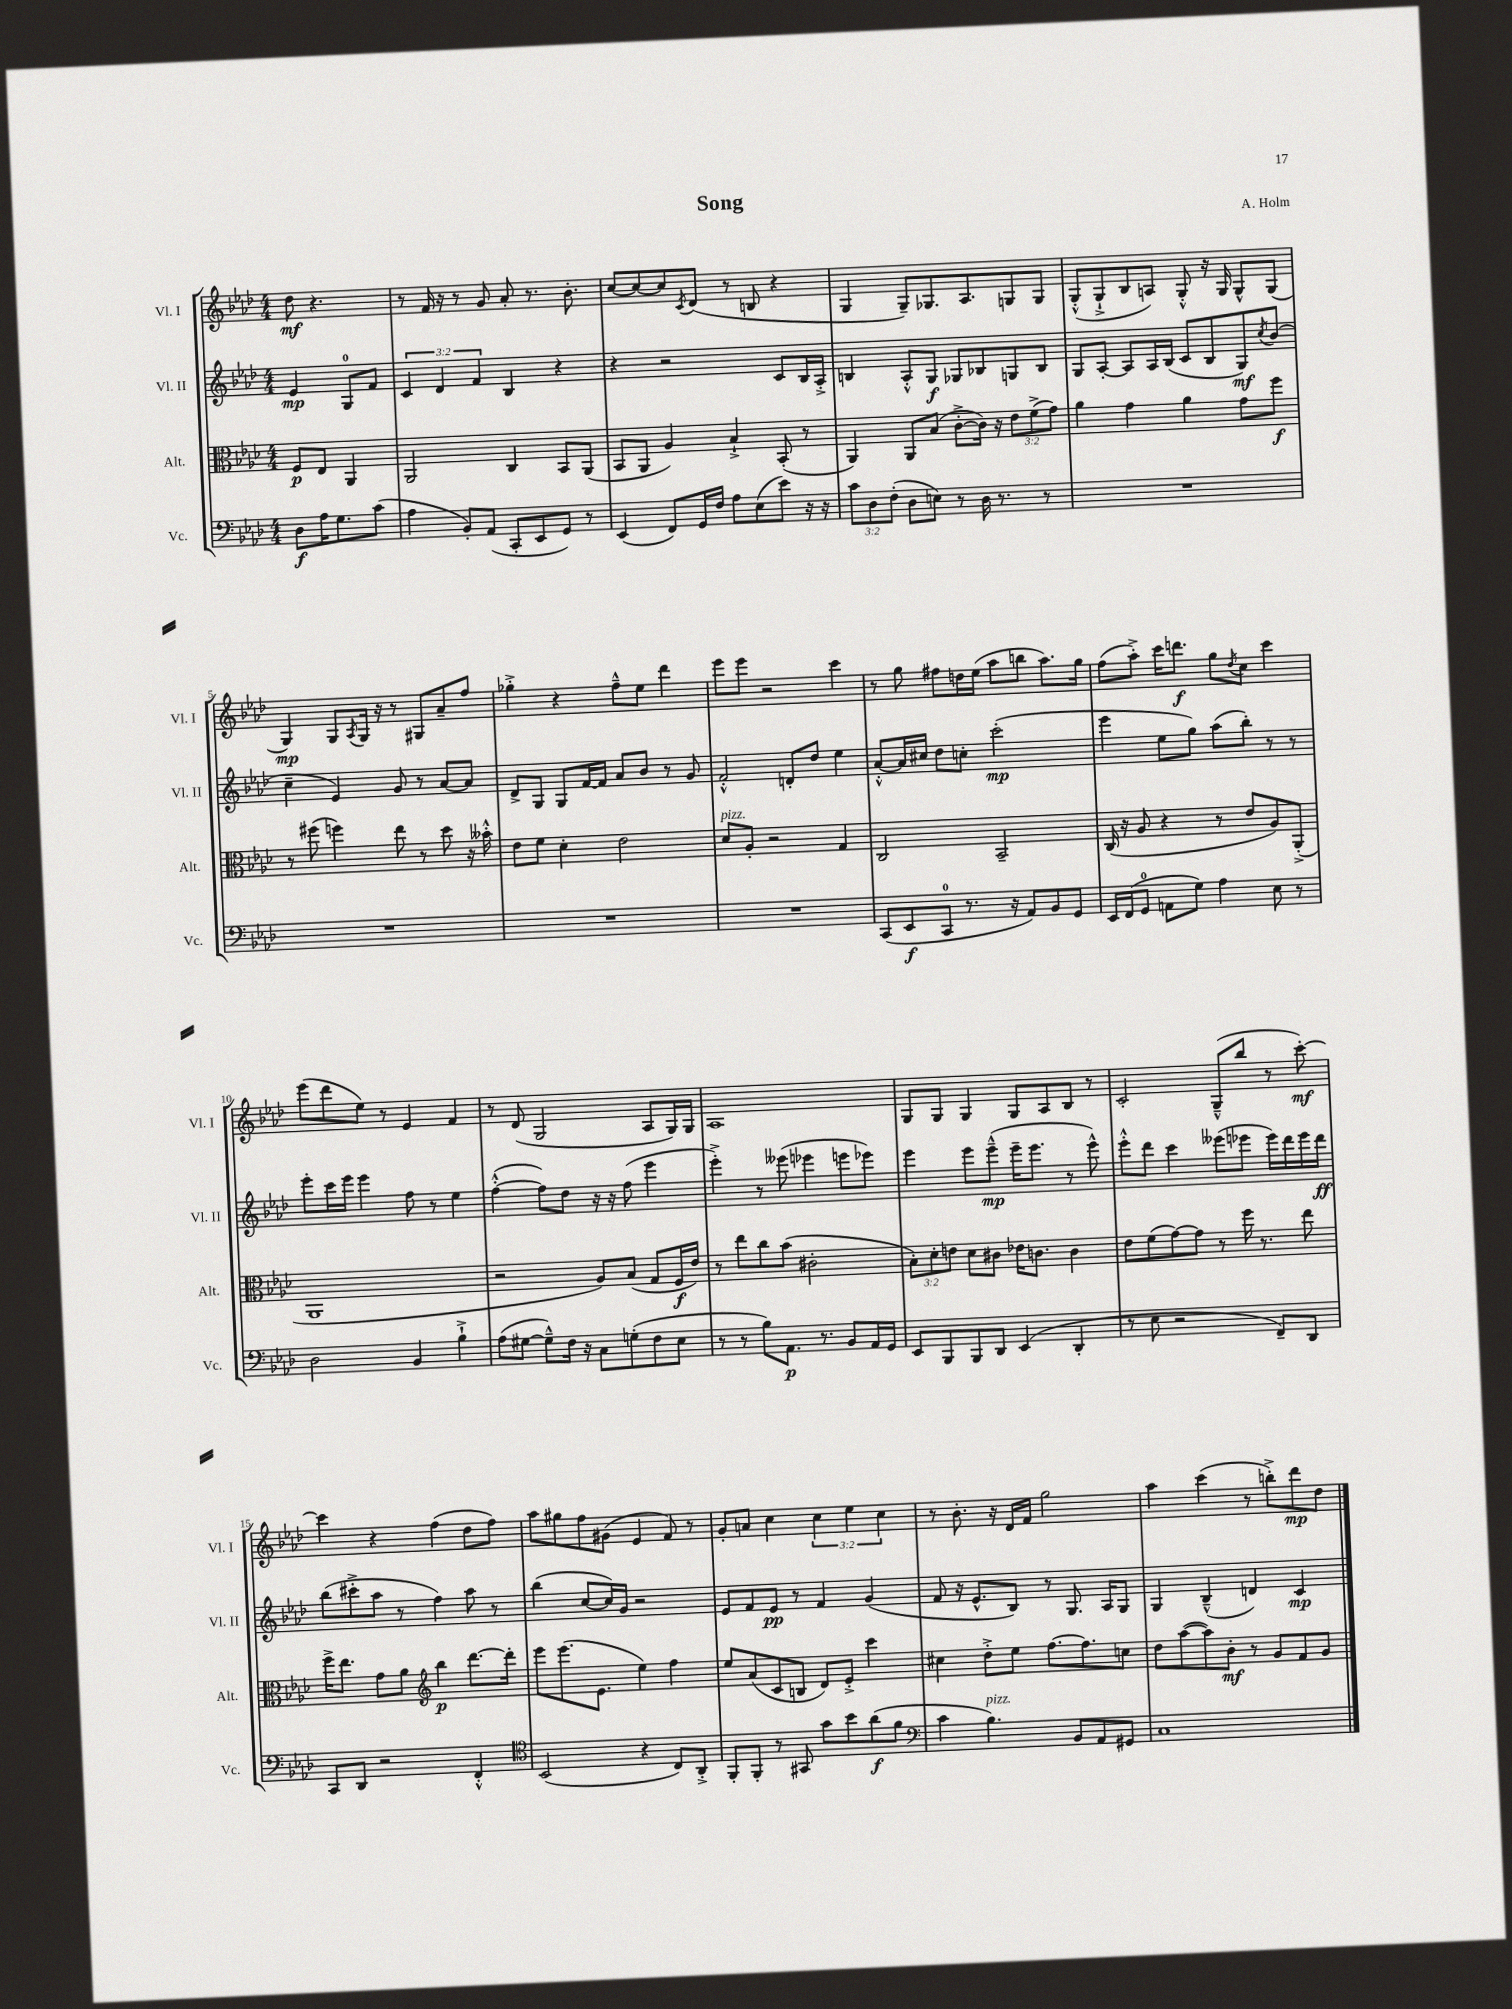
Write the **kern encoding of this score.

**kern	**dynam	**kern	**dynam	**kern	**dynam	**kern	**dynam
*part4	*part4	*part3	*part3	*part2	*part2	*part1	*part1
*staff4	*staff4	*staff3	*staff3	*staff2	*staff2	*staff1	*staff1
*I"Vc.	*	*I"Alt.	*	*I"Vl. II	*	*I"Vl. I	*
*I'Vc.	*	*I'Alt.	*	*I'Vl. II	*	*I'Vl. I	*
*clefF4	*	*clefC3	*	*clefG2	*	*clefG2	*
*k[b-e-a-d-]	*	*k[b-e-a-d-]	*	*k[b-e-a-d-]	*	*k[b-e-a-d-]	*
*M4/4	*	*M4/4	*	*M4/4	*	*M4/4	*
=	=	=	=	=	=	=	=
8D-\L	f	8F/L	p	4e-/	mp	8dd-\	mf
16A-\K	.	8E-/J	.	.	.	4.r	.
8.G\	.	.	.	.	.	.	.
.	.	4AA-/	.	8G/L	.	.	.
(8c\J	.	.	.	8f/J	.	.	.
=1	=1	=1	=1	=1	=1	=1	=1
4A-\	.	2AA-/	.	6c/	.	8r	.
.	.	.	.	.	.	16f/	.
.	.	.	.	6d-/	.	.	.
.	.	.	.	.	.	16r	.
8BB-'/L)	.	.	.	.	.	8r	.
.	.	.	.	6f/	.	.	.
(8AA-/J	.	.	.	.	.	8g/	.
8CC'/L	.	4C/	.	4B-/	.	8a-'/	.
8EE-/	.	.	.	.	.	8.r	.
8GG/J)	.	8BB-/L	.	4r	.	.	.
.	.	.	.	.	.	8.b-'\	.
8r	.	(8AA-/J	.	.	.	.	.
=2	=2	=2	=2	=2	=2	=2	=2
(4EE-/	.	8BB-/L	.	4r	.	[8cc/L	.
.	.	8AA-/J	.	.	.	8cc/_	.
8FF/L)	.	4A-/)	.	2r	.	8cc/]	.
.	.	.	.	.	.	8qc/	.
16GG/L	.	.	.	.	.	(8d-/J	.
16F/JJ	.	.	.	.	.	.	.
8A-\L	.	4B-`^/	.	.	.	8r	.
(8E-\	.	.	.	.	.	8Bn/	.
8e-\J)	.	(8BB-'/	.	8c/L	.	4r	.
16r	.	8r	.	16B-/L	.	.	.
16r	.	.	.	16A-'^/JJ	.	.	.
=3	=3	=3	=3	=3	=3	=3	=3
12c\L	.	4AA-/)	.	4Bn/	.	4G/	.
12D-\	.	.	.	.	.	.	.
(12F'\J	.	.	.	.	.	.	.
8D-\L	.	8AA-/L	.	8A-'^^/L	.	8G~/L)	.
8En\J)	.	(8B-/J	.	8G/J	f	8.G-X/	.
8r	.	[8c'^\L	.	8G-X/L	.	.	.
.	.	.	.	.	.	8.A-/	.
16D-\	.	16c\Jk])	.	8B-X/	.	.	.
8.r	.	16r	.	.	.	.	.
.	.	12e-\L	.	8Gn/	.	8Gn/	.
.	.	(12f^\	.	.	.	.	.
8r	.	.	.	8B-/J	.	8G/J	.
.	.	12g\J)	.	.	.	.	.
=4	=4	=4	=4	=4	=4	=4	=4
1r	.	4a-\	.	8G/L	.	(8G'^^/L	.
.	.	.	.	[8A-'/J	.	8G`^/	.
.	.	4g\	.	8A-/L]	.	8B-/	.
.	.	.	.	16A-/L	.	8An/J)	.
.	.	.	.	(16B-/JJ	.	.	.
.	.	4a-\	.	8c/L	.	8G'^^/	.
.	.	.	.	8B-/	.	16r	.
.	.	.	.	.	.	16G/	.
.	.	8g\L	.	8G/)	mf	8G^^/L	.
.	.	.	.	8qcc/	.	.	.
.	.	8ff\J	f	(8b-/J	.	(8G/J	.
!!LO:LB:g=z
=5	=5	=5	=5	=5	=5	=5	=5
1r	.	8r	.	4cc~\	.	4G/)	mp
.	.	(8ff#X\	.	.	.	.	.
.	.	4ffn\)	.	4e-/)	.	8G/L	.
.	.	.	.	.	.	8qA-/	.
.	.	.	.	.	.	16G/Jk	.
.	.	.	.	.	.	16r	.
.	.	8ee-\	.	8g/	.	8r	.
.	.	8r	.	8r	.	8G#X/L	.
.	.	8dd-\	.	[8a-/L	.	8a-~/	.
.	.	16r	.	8a-/J]	.	8ff/J	.
.	.	16b--X'^^\	.	.	.	.	.
=6	=6	=6	=6	=6	=6	=6	=6
1r	.	8e-\L	.	8d-^/L	.	4gg-X'^\	.
.	.	8f\J	.	8G/J	.	.	.
.	.	4d-'\	.	8G/L	.	4r	.
.	.	.	.	[16f/L	.	.	.
.	.	.	.	16f/JJ]	.	.	.
.	.	2e-\	.	8a-/L	.	8ff~^^\L	.
.	.	.	.	8b-/J	.	8ee-\J	.
.	.	.	.	8r	.	4ddd-\	.
.	.	.	.	8g/	.	.	.
=7	=7	=7	=7	=7	=7	=7	=7
!	!	!LO:TX:a:i:t=pizz.	!	!	!	!	!
1r	.	8d-/L	.	2f'^^/	.	8eee-\L	.
.	.	8A-'/J	.	.	.	8eee-\J	.
.	.	2r	.	.	.	2r	.
.	.	.	.	8dn'/L	.	.	.
.	.	.	.	8dd-/J	.	.	.
.	.	4G/	.	4ee-\	.	4ccc\	.
=8	=8	=8	=8	=8	=8	=8	=8
(8CC/L	.	2C/	.	[8a-'^^/L	.	8r	.
8EE-/	f	.	.	16a-/L]	.	8gg\	.
.	.	.	.	16cc#X/JJ	.	.	.
8CC/J	.	.	.	8dd-\L	.	8ff#X\L	.
8.r	.	.	.	8ccn'\J	.	16ddn\L	.
.	.	.	.	.	.	(16ee-\JJ	.
.	.	2BB-~/	.	(2ccc'\	mp	8aa-\L	.
16r	.	.	.	.	.	.	.
8AA-/L)	.	.	.	.	.	8bbn\J	.
8BB-/	.	.	.	.	.	8.aa-\L)	.
8GG/J	.	.	.	.	.	.	.
.	.	.	.	.	.	16gg\Jk	.
=9	=9	=9	=9	=9	=9	=9	=9
16EE-/LL	.	(16C/	.	4eee-\	.	(8ff\L	.
(16FF/J	.	16r	.	.	.	.	.
8GG/J	.	8A-/	.	.	.	8aa-'^\J)	.
8AAn\L	.	4r	.	8ee-\L	.	16ccc\KL	.
.	.	.	.	.	.	8.dddn\J	f
8G\J)	.	.	.	8gg\J)	.	.	.
4A-\	.	8r	.	(8aa-\L	.	8gg\L	.
.	.	.	.	.	.	8qdd-/	.
.	.	8e-/L	.	8bb-'\J)	.	8cc\J	.
8E-\	.	8A-/)	.	8r	.	4ccc\	.
8r	.	(8AA-'^/J	.	8r	.	.	.
!!LO:LB:g=z
=10	=10	=10	=10	=10	=10	=10	=10
2D-\	.	1AA-	.	8eee-'\L	.	(8eee-\L	.
.	.	.	.	16ccc\L	.	8ddd-\	.
.	.	.	.	16eee-\JJ	.	.	.
.	.	.	.	4eee-\	.	8ee-\J)	.
.	.	.	.	.	.	8r	.
4BB-/	.	.	.	8ff\	.	4e-/	.
.	.	.	.	8r	.	.	.
4B-`^\	.	.	.	4ee-\	.	4f/	.
=11	=11	=11	=11	=11	=11	=11	=11
(8A-\L	.	2r	.	([4ff'^^\	.	8r	.
[8G#X\J	.	.	.	.	.	(8d-/	.
8G#~^^\L])	.	.	.	8ff\L])	.	2G/	.
16F\Jk	.	.	.	8dd-\J	.	.	.
16r	.	.	.	.	.	.	.
8C\L	.	8A-/L)	.	16r	.	.	.
.	.	.	.	16r	.	.	.
(8Gn'\	.	(8B-/J	.	(8ff\	.	.	.
8F\	.	8G/L	.	4eee-\	.	8A-/L	.
8E-\J	.	16F/L	f	.	.	16G/L)	.
.	.	16e-/JJ)	.	.	.	16G/JJ	.
=12	=12	=12	=12	=12	=12	=12	=12
8r	.	8r	.	4eee-'^\)	.	1A-	.
8r	.	8ee-\L	.	.	.	.	.
8B-\L)	.	8cc\	.	8r	.	.	.
8.AA-\J	p	(8b-\J	.	(8eee--X\	.	.	.
.	.	2c#X'\	.	4eee-X\	.	.	.
8.r	.	.	.	.	.	.	.
8BB-/L	.	.	.	8eeen\L	.	.	.
16AA-/L	.	.	.	8eee-X\J)	.	.	.
16GG/JJ	.	.	.	.	.	.	.
=13	=13	=13	=13	=13	=13	=13	=13
8EE-/L	.	12B-'\L)	.	4eee-\	.	8G/L	.
.	.	12d-'\	.	.	.	.	.
8BBB-/	.	.	.	.	.	8G/J	.
.	.	12en\J	.	.	.	.	.
8BBB-/	.	8d-\L	.	8eee-\L	.	4G/	.
8DD-/J	.	8c#X\J	.	(8eee-~^^\J	mp	.	.
(4EE-/	.	16e-X\KL	.	16eee-~\KL	.	8G/L	.
.	.	8.cn\J	.	8.eee-\J	.	.	.
.	.	.	.	.	.	8A-/	.
4DD-'/	.	4c\	.	8r	.	8B-/J	.
.	.	.	.	8eee-^^\)	.	8r	.
=14	=14	=14	=14	=14	=14	=14	=14
8r	.	8e-\L	.	8eee-'^^\L	.	2c'/	.
8E-\	.	(8f\	.	8ddd-\J	.	.	.
2r	.	[8g\)	.	4ccc\	.	.	.
.	.	8g\J]	.	.	.	.	.
.	.	8r	.	(8eee--X\L	.	(8G~^^/L	.
.	.	16ff\	.	8eee-X\J	.	8bb-/J	.
.	.	8.r	.	.	.	.	.
8FF~/L)	.	.	.	16eee-\LL)	.	8r	.
.	.	.	.	16ddd-\	.	.	.
8DD-/J	.	8ee-\	.	16eee-\	.	[8ccc'\)	mf
.	.	.	.	16ddd-\JJ	ff	.	.
!!LO:LB:g=z
=15	=15	=15	=15	=15	=15	=15	=15
8CC/L	.	16ff^\KL	.	(8bb-\L	.	4ccc\]	.
.	.	8.ee-\J	.	.	.	.	.
8DD-/J	.	.	.	8ccc#X'^\	.	.	.
2r	.	8g\L	.	8aa-\J	.	4r	.
.	.	8a-\J	.	8r	.	.	.
*	*	*clefG2	*	*	*	*	*
.	.	4bb-\	p	4ff\)	.	(4ff\	.
4FF'^^/	.	[8.ddd-\L	.	8aa-\	.	8dd-\L	.
.	.	.	.	8r	.	8ff\J)	.
.	.	16ddd-'\Jk]	.	.	.	.	.
=16	=16	=16	=16	=16	=16	=16	=16
*clefC4	*	*	*	*	*	*	*
(2BB-/	.	8eee-\L	.	(4bb-\	.	8aa-\L	.
.	.	(8.eee-\	.	.	.	8gg#X\	.
.	.	.	.	[8cc/L	.	8ff\	.
.	.	8.e-\J	.	.	.	.	.
.	.	.	.	16cc/L])	.	(8g#X\J	.
.	.	.	.	16g/JJ	.	.	.
4r	.	4ee-\)	.	2r	.	4e-/	.
8C/L)	.	4ff\	.	.	.	8f/)	.
8AA-'^/J	.	.	.	.	.	8r	.
=17	=17	=17	=17	=17	=17	=17	=17
8FF'/L	.	8ee-/L	.	8e-/L	.	8g'/L	.
8FF'/J	.	(8a-/	.	8f/	.	8an/J	.
8r	.	8c/	.	8e-/J	pp	4cc\	.
8GG#X/	.	8Bn/J	.	8r	.	.	.
8g\L	.	8d-/L)	.	4f/	.	6cc\	.
8b-\	.	8e-'^/J	.	.	.	.	.
.	.	.	.	.	.	6ee-\	.
(8a-\	f	4ccc\	.	(4g/	.	.	.
.	.	.	.	.	.	6cc\	.
8f\J	.	.	.	.	.	.	.
=18	=18	=18	=18	=18	=18	=18	=18
*clefF4	*	*	*	*	*	*	*
4c\	.	4cc#X\	.	8f/	.	8r	.
.	.	.	.	16r	.	8.b-'\	.
.	.	.	.	8.e-^^/L	.	.	.
!LO:TX:a:i:t=pizz.	!	!	!	!	!	!	!
4.B-\)	.	8dd-'^\L	.	.	.	.	.
.	.	.	.	.	.	16r	.
.	.	8ee-\J	.	8B-/J)	.	16d-/LL	.
.	.	.	.	.	.	16f/JJ	.
.	.	[8.ff\L	.	8r	.	2gg\	.
8BB-/L	.	.	.	8.G/	.	.	.
.	.	8.ff\]	.	.	.	.	.
8AA-/	.	.	.	.	.	.	.
.	.	.	.	16A-/KL	.	.	.
8GG#X/J	.	8ccn\J	.	8G/J	.	.	.
=19	=19	=19	=19	=19	=19	=19	=19
1C	.	8dd-\L	.	4G/	.	4aa-\	.
.	.	([8aa-\	.	.	.	.	.
.	.	8aa-\])	.	(4B-~^^/	.	(4ccc\	.
.	.	8b-'\J	mf	.	.	.	.
.	.	8r	.	4dn/)	.	8r	.
.	.	8g/L	.	.	.	8bbn'^\L)	.
.	.	8f/	.	4c/	mp	8ddd-\	mp
.	.	8g/J	.	.	.	8dd-\J	.
==	==	==	==	==	==	==	==
*-	*-	*-	*-	*-	*-	*-	*-
